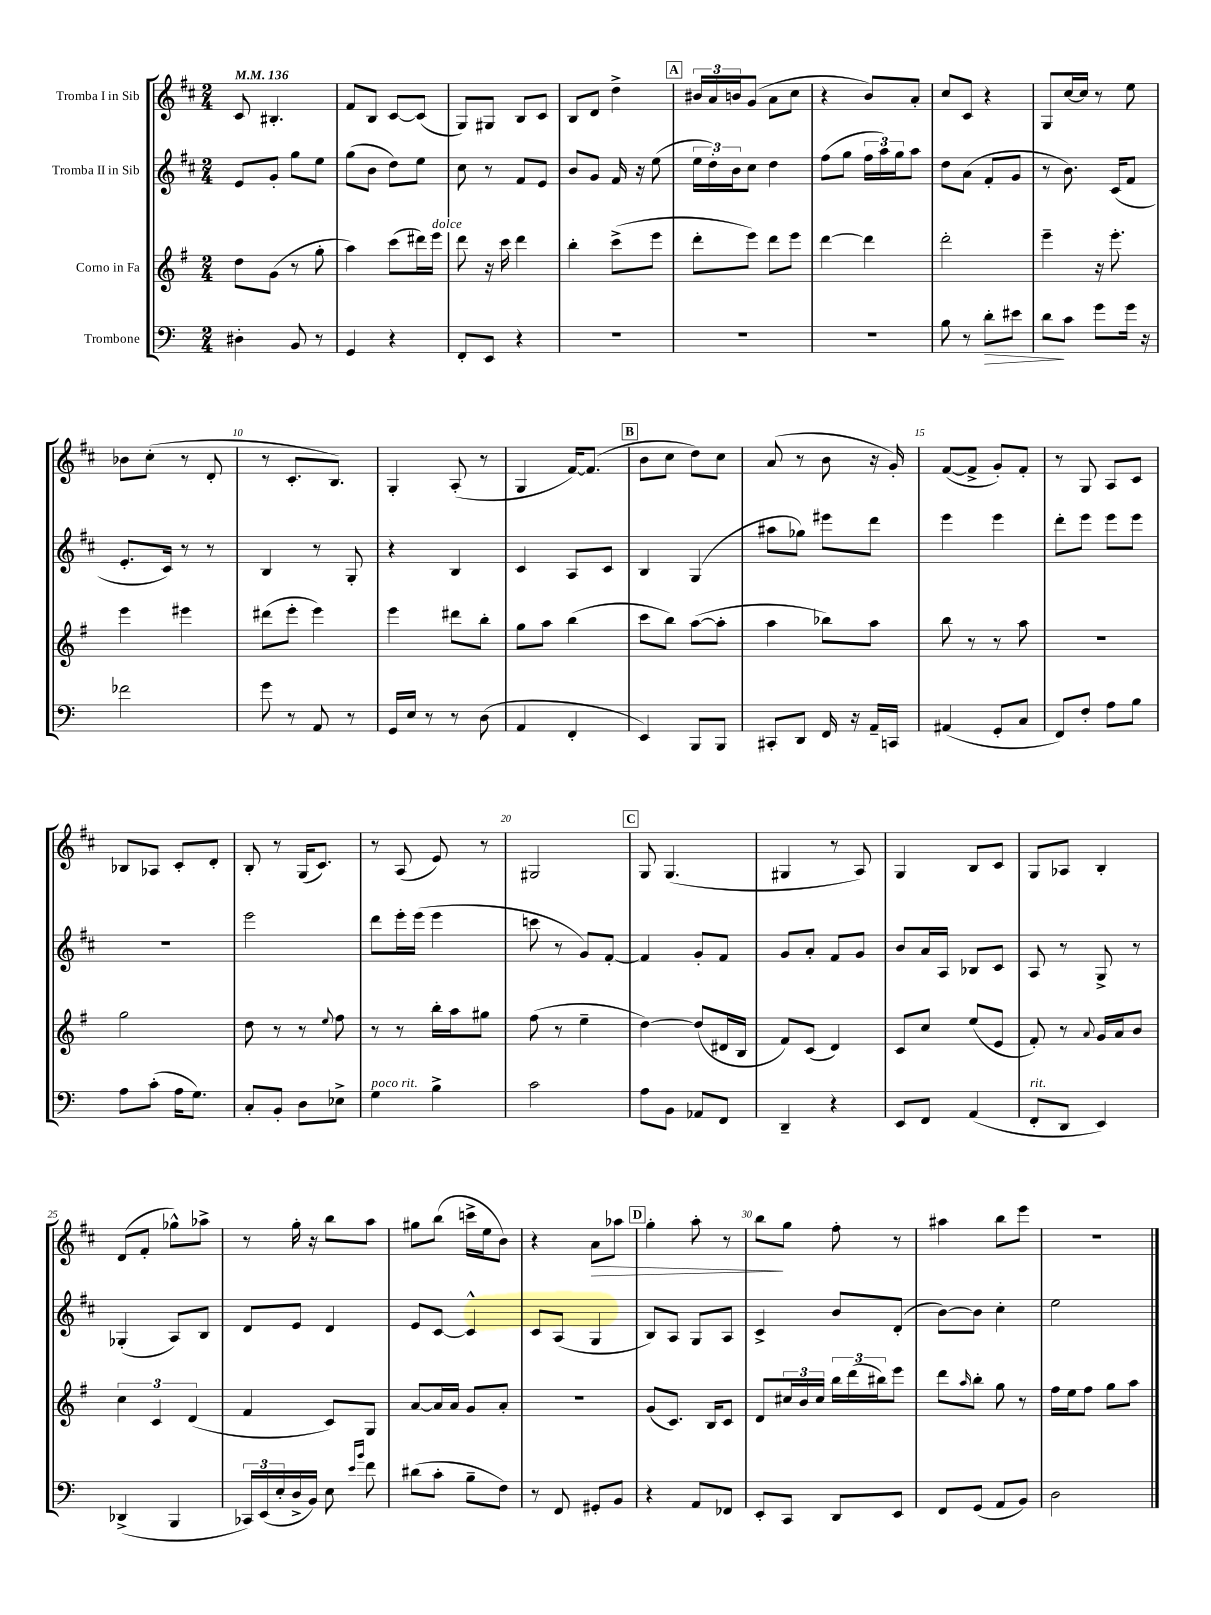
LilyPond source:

<<
\new StaffGroup <<
\new Staff = "s0" \with { instrumentName = "Tromba I in Sib" } {
    \clef treble \key d \major \numericTimeSignature \time 2/4 \tempo 4 = 136
    cis'8 bis4.-. |
    fis'8 b8 cis'8~ cis'8( |
    g8) gis8 b8 cis'8 |
    b8 d'8 d''4-> |
    \mark \markup { \box "A" } \tuplet 3/2 { bis'16 a'16 b'16 } g'8( a'8 cis''8 |
    r4 b'8) a'8-. |
    cis''8 cis'8 r4 |
    g8 cis''16~ cis''16 r8 e''8 |
    bes'8 cis''8-.( r8 d'8-. |
    r8 cis'8.-. b8.) |
    g4-. a8-.( r8 |
    g4 fis'16~) fis'8.( |
    \mark \markup { \box "B" } b'8 cis''8 d''8) cis''8 |
    a'8( r8 b'8 r16 g'16-.) |
    fis'8~( fis'8-> g'8-.) fis'8-. |
    r8 g8 a8 cis'8 |
    bes8 aes8 cis'8-. d'8-. |
    b8-. r8 g16( cis'8.) |
    r8 a8( e'8) r8 |
    gis2 |
    \mark \markup { \box "C" } g8 g4.( |
    gis4 r8 a8) |
    g4 b8 cis'8 |
    g8 aes8 b4-. |
    d'8( fis'8-. ges''8-^) aes''8-> |
    r8 g''16-. r16 b''8 a''8 |
    gis''8 b''8( c'''16-> e''16 b'8) |
    r4 a'8\> aes''8 |
    \mark \markup { \box "D" } g''4-. a''8-. r8 |
    b''8\! g''8 fis''8-. r8 |
    ais''4 b''8 e'''8 |
    R2 \bar "|." |
}
\new Staff = "s1" \with { instrumentName = "Tromba II in Sib" } {
    \clef treble \key d \major \numericTimeSignature \time 2/4
    e'8 g'8-. g''8 e''8 |
    g''8( b'8 d''8) e''8 |
    cis''8 r8 fis'8 e'8 |
    b'8 g'8 fis'16 r16 e''8( |
    \mark \markup { \box "A" } \tuplet 3/2 { e''16 d''16-.) b'16 } cis''8 d''4 |
    fis''8( g''8 \tuplet 3/2 { fis''16 a''16) g''16 } a''8 |
    d''8 a'8( fis'8-. g'8 |
    r8 b'8.) cis'16( fis'8 |
    e'8.-. cis'16) r8 r8 |
    b4 r8 g8-. |
    r4 b4 |
    cis'4 a8 cis'8 |
    \mark \markup { \box "B" } b4 g4( |
    ais''8 ges''8) eis'''8 d'''8 |
    e'''4 e'''4 |
    d'''8-. e'''8 e'''8 e'''8 |
    R2 |
    e'''2 |
    d'''8 e'''16-. e'''16( e'''4 |
    c'''8 r8 g'8) fis'8~-. |
    \mark \markup { \box "C" } fis'4 g'8-. fis'8 |
    g'8 a'8-. fis'8 g'8 |
    b'8 a'16 a16 bes8 cis'8 |
    a8 r8 g8-> r8 |
    ges4-.( a8) b8 |
    d'8 e'8 d'4 |
    e'8 cis'8~ cis'4-^ |
    cis'8 a8( g4 |
    \mark \markup { \box "D" } b8) a8 g8 a8 |
    cis'4-> b'8 d'8-.( |
    b'8~) b'8 cis''4-. |
    e''2 \bar "|." |
}
\new Staff = "s2" \with { instrumentName = "Corno in Fa" } {
    \clef treble \key g \major \numericTimeSignature \time 2/4
    d''8 g'8( r8 g''8-. |
    a''4) c'''8( dis'''16) e'''16^\markup { \italic "dolce" } |
    d'''8 r16 c'''16 d'''4 |
    b''4-. c'''8->( e'''8 |
    \mark \markup { \box "A" } d'''8-. e'''8) d'''8 e'''8 |
    d'''4~ d'''4 |
    d'''2-. |
    e'''4-- r16 e'''8.-. |
    e'''4 eis'''4 |
    dis'''8( e'''8-. e'''4) |
    e'''4 dis'''8 b''8-. |
    g''8 a''8 b''4( |
    \mark \markup { \box "B" } c'''8 b''8) a''8~( a''8-. |
    a''4 bes''8) a''8 |
    b''8 r8 r8 a''8 |
    r2 |
    g''2 |
    d''8 r8 r8 \appoggiatura { e''8 } fis''8 |
    r8 r8 b''16-. a''16 gis''8 |
    fis''8( r8 e''4-- |
    \mark \markup { \box "C" } d''4~) d''8( dis'16 b16 |
    fis'8) c'8( d'4) |
    c'8 c''8 e''8( e'8 |
    fis'8-.) r8 \appoggiatura { a'8 } g'16 a'16 b'8 |
    \tuplet 3/2 { c''4 c'4 d'4( } |
    fis'4 c'8) g8 |
    a'8~ a'16 a'16 g'8 a'8-. |
    R2 |
    \mark \markup { \box "D" } g'8( c'8.) b16 c'8 |
    d'8 \tuplet 3/2 { cis''16 b'16 cis''16 } \tuplet 3/2 { b''16 d'''16( bis''16) } e'''8 |
    d'''8 \grace { a''16 } b''8-. g''8 r8 |
    fis''16 e''16 fis''8 g''8 a''8 \bar "|." |
}
\new Staff = "s3" \with { instrumentName = "Trombone" } {
    \clef bass \key c \major \numericTimeSignature \time 2/4
    dis4-. b,8 r8 |
    g,4 r4 |
    f,8-. e,8 r4 |
    R2 |
    \mark \markup { \box "A" } R2 |
    R2 |
    b8 r8 d'8-.\> eis'8 |
    d'8\! c'8 g'8 g'16 r16 |
    fes'2 |
    g'8 r8 a,8 r8 |
    g,16 e16 r8 r8 d8( |
    a,4 f,4-. |
    \mark \markup { \box "B" } e,4) b,,8 b,,8 |
    cis,8-. d,8 f,16 r16 a,16-- c,16 |
    ais,4( g,8-. c8 |
    f,8) f8-. a8 b8 |
    a8 c'8-.( a16 g8.) |
    c8-. b,8-. d8 ees8-> |
    g4^\markup { \italic "poco rit." } b4-> |
    c'2 |
    \mark \markup { \box "C" } a8 b,8 aes,8 f,8 |
    d,4-- r4 |
    e,8 f,8 a,4( |
    f,8-.^\markup { \italic "rit." } d,8 e,4) |
    des,4->( b,,4 |
    \tuplet 3/2 { ces,16) e,16( e16-. } d16-> b,16) e8 \grace { e'16 b'16 } f'8 |
    dis'8( c'8-. b8-- f8) |
    r8 f,8 gis,8-. b,8 |
    \mark \markup { \box "D" } r4 a,8 fes,8 |
    e,8-. c,8 d,8 e,8 |
    f,8 g,8( a,8 b,8) |
    d2 \bar "|." |
}
>>
>>
\layout { \context { \Score \override BarNumber.break-visibility = ##(#f #t #t) barNumberVisibility = #(every-nth-bar-number-visible 5) } }
